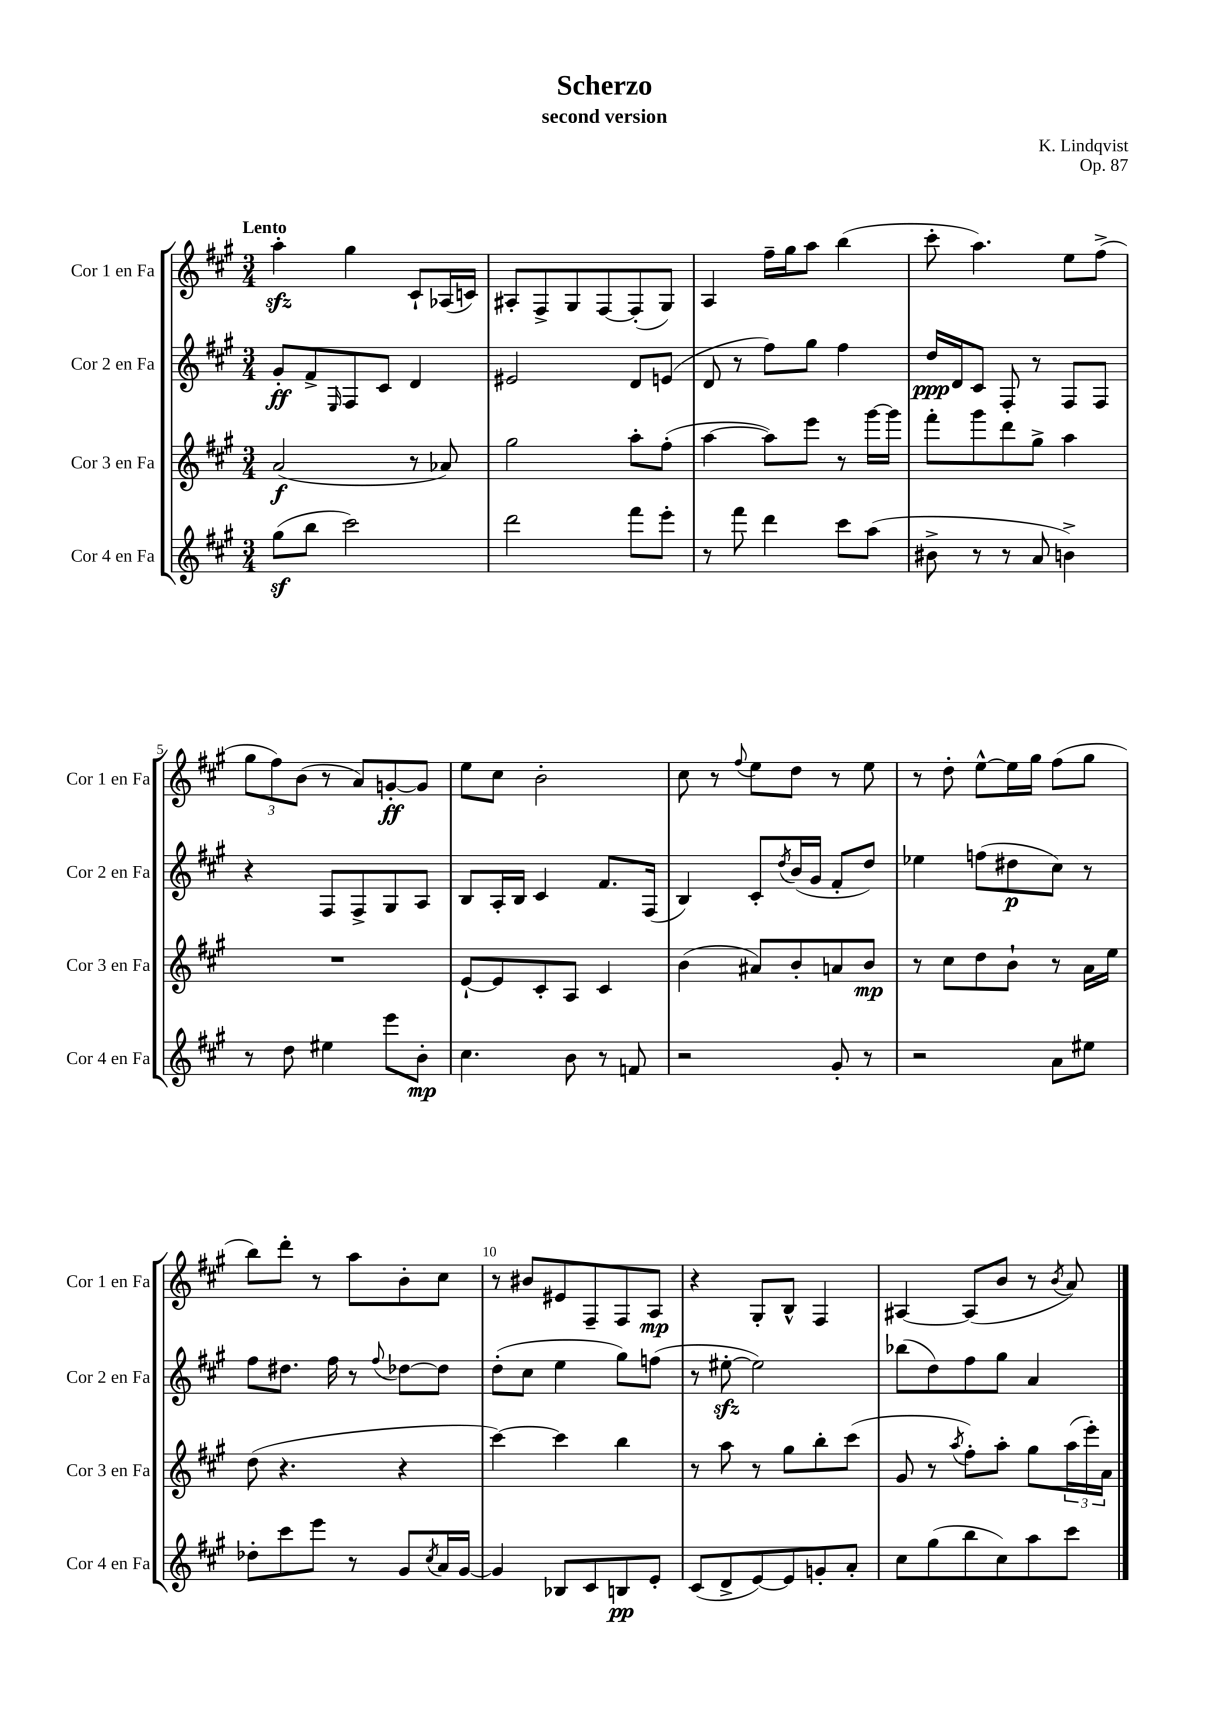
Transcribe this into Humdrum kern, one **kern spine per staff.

**kern	**kern	**kern	**kern
*staff4	*staff3	*staff2	*staff1
*clefG2	*clefG2	*clefG2	*clefG2
*k[f#c#g#]	*k[f#c#g#]	*k[f#c#g#]	*k[f#c#g#]
*M3/4	*M3/4	*M3/4	*M3/4
(8gg#	(2a	8g#'	4aa'
8bb	.	8f#^	.
.	.	16qqE	.
2ccc#)	.	8F#	4gg#
.	.	8c#	.
.	8r	4d	8c#`
.	8a-)	.	(16A-
.	.	.	16c)
=	=	=	=
2ddd	2gg#	2e#	8A#'
.	.	.	8F#^
.	.	.	8G#
.	.	.	[8F#
8fff#	8aa'	8d	(8F#']
8eee'	(8ff#'	(8e	8G#)
=	=	=	=
8r	[4aa	8d	4A
8fff#	.	8r	.
4ddd	8aa])	8ff#)	16ff#~
.	.	.	16gg#
.	8eee	8gg#	8aa
8ccc#	8r	4ff#	(4bb
(8aa	[16ggg#	.	.
.	16ggg#]	.	.
=	=	=	=
8b#^	8fff#'	16dd	8ccc#'
.	.	16d	.
8r	8ggg#	8c#	4.aa)
8r	8ddd	8F#'	.
8a	8gg#^	8r	.
4b^)	4aa	8F#	8ee
.	.	8F#	(8ff#^
=	=	=	=
8r	2.r	4r	12gg#
.	.	.	12ff#)
8dd	.	.	.
.	.	.	(12b
4ee#	.	8F#	8r
.	.	8F#^	8a)
8eee	.	8G#	[8g'
8b'	.	8A	8g]
=	=	=	=
4.cc#	[8e`	8B	8ee
.	8e]	16A'	8cc#
.	.	16B	.
.	8c#'	4c#	2b'
8b	8A	.	.
8r	4c#	8.f#	.
8f	.	.	.
.	.	(16F#	.
=	=	=	=
2r	(4b	4B)	8cc#
.	.	.	8r
.	.	.	8qqff#
.	8a#)	8c#'	8ee
.	.	8qdd	.
.	8b'	(16b	8dd
.	.	16g#	.
8g#'	8a	8f#'	8r
8r	8b	8dd)	8ee
=	=	=	=
2r	8r	4ee-	8r
.	8cc#	.	8dd'
.	8dd	(8ff	[8ee^^
.	8b`	8dd#	16ee]
.	.	.	16gg#
8a	8r	8cc#)	(8ff#
8ee#	16a	8r	8gg#
.	16ee	.	.
=	=	=	=
8dd-'	(8dd	8ff#	8bb)
8ccc#	4.r	8.dd#	8ddd'
8eee	.	.	8r
.	.	16ff#	.
8r	.	8r	8aa
.	.	8qqff#	.
8g#	4r	[8dd-	8b'
8qcc#	.	.	.
16a	.	8dd-]	8cc#
[16g#	.	.	.
=	=	=	=
4g#]	[4ccc#)	(8dd'	8r
.	.	8cc#	8b#
8B-	4ccc#]	4ee	8e#
8c#	.	.	8F#~
8B	4bb	8gg#)	8F#
8e'	.	(8ff	8A
=	=	=	=
(8c#	8r	8r	4r
8d^	8aa	[8ee#'	.
[8e)	8r	2ee#])	8G#'
8e]	8gg#	.	8B^^
8g'	8bb'	.	4F#
8a'	(8ccc#	.	.
=	=	=	=
8cc#	8g#	(8bb-	[4A#
(8gg#	8r	8dd)	.
.	8qaa	.	.
8bb	8ff#')	8ff#	(8A#]
8cc#)	8aa'	8gg#	8b
8aa	8gg#	4a	8r
.	.	.	8qb
8ccc#	(24aa	.	8a)
.	24eee')	.	.
.	24a	.	.
==	==	==	==
*-	*-	*-	*-
